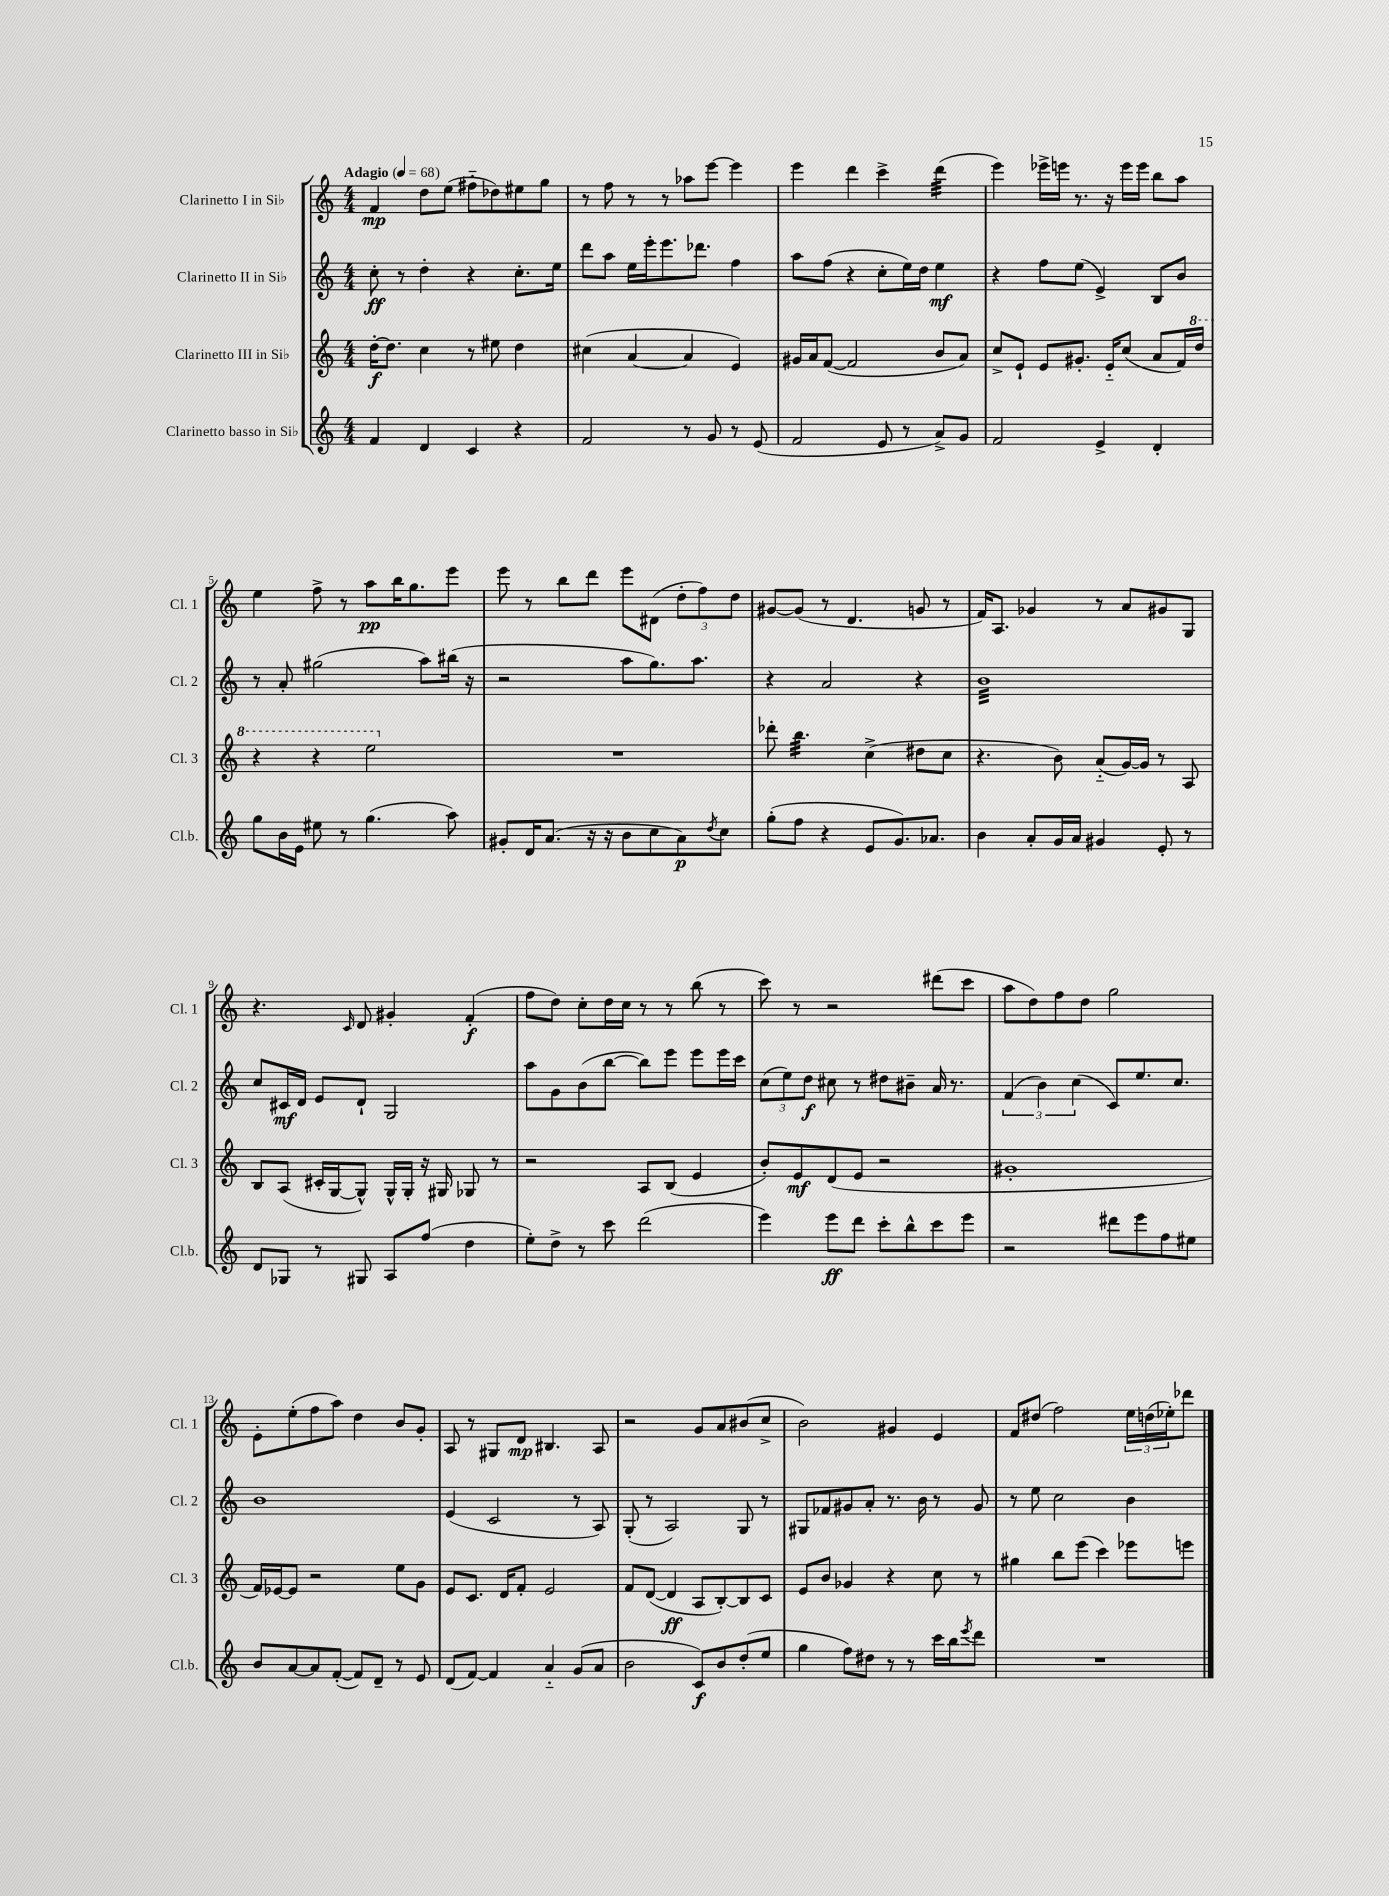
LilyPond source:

<<
\new StaffGroup <<
\new Staff = "s0" \with { instrumentName = "Clarinetto I in Sib" shortInstrumentName = "Cl. 1" } {
    \clef treble \key c \major \numericTimeSignature \time 4/4 \tempo "Adagio" 4 = 68
    f'4\mp d''8 e''8( fis''8-_ des''8) eis''8 g''8 |
    r8 f''8 r8 r8 aes''8 e'''8~ e'''4 |
    e'''4 d'''4 c'''4-> d'''4:32( |
    e'''4) ees'''16-> e'''16 r8. r16 e'''16 e'''16 b''8 a''8 |
    e''4 f''8-> r8 a''8\pp b''16 g''8. e'''8 |
    e'''8 r8 b''8 d'''8 e'''8 dis'8( \tuplet 3/2 { d''8-. f''8) d''8 } |
    gis'8~ gis'8( r8 d'4. g'8 r8 |
    f'16) a8. ges'4 r8 a'8 gis'8 g8 |
    r4. \grace { c'16 } d'8 gis'4-. f'4-.\f( |
    f''8 d''8) c''8-. d''16 c''16 r8 r8 b''8( r8 |
    c'''8) r8 r2 dis'''8( c'''8 |
    a''8 d''8) f''8 d''8 g''2 |
    e'8-. e''8-.( f''8 a''8) d''4 b'8 g'8-. |
    a8 r8 gis8 d'8\mp bis4. a8 |
    r2 g'8 a'8 bis'8( c''8-> |
    b'2) gis'4 e'4 |
    f'8 dis''8( f''2) \tuplet 3/2 { e''16 d''16( ees''16-.) } des'''8 \bar "|." |
}
\new Staff = "s1" \with { instrumentName = "Clarinetto II in Sib" shortInstrumentName = "Cl. 2" } {
    \clef treble \key c \major \numericTimeSignature \time 4/4
    c''8-.\ff r8 d''4-. r4 c''8.-. e''16 |
    d'''8 a''8 e''16 e'''16-. e'''8. des'''8. f''4 |
    a''8 f''8( r4 c''8-. e''16) d''16 e''4\mf |
    r4 f''8 e''8( e'4->) b8 b'8 |
    r8 a'8-. gis''2( a''8) bis''16( r16 |
    r2 a''8 g''8.) a''8. |
    r4 a'2 r4 |
    b'1:32 |
    c''8 cis'16\mf d'16 e'8 d'8-! g2 |
    a''8 g'8 b'8( b''8~ b''8) e'''8 e'''8 e'''16 c'''16 |
    \tuplet 3/2 { c''8( e''8) d''8\f } cis''8 r8 dis''8 bis'8-- a'16 r8. |
    \tuplet 3/2 { f'4( b'4) c''4( } c'8) e''8. c''8. |
    b'1 |
    e'4( c'2 r8 a8) |
    g8-.( r8 a2) g8 r8 |
    gis8 fes'8 gis'8 a'8-. r8. b'16 r8 gis'8 |
    r8 e''8 c''2 b'4 \bar "|." |
}
\new Staff = "s2" \with { instrumentName = "Clarinetto III in Sib" shortInstrumentName = "Cl. 3" } {
    \clef treble \key c \major \numericTimeSignature \time 4/4
    d''16~-.\f d''8. c''4 r8 eis''8 d''4 |
    cis''4( a'4~ a'4 e'4) |
    gis'16 a'16 f'8~( f'2 b'8 a'8) |
    c''8-> e'8-! e'8 gis'8.-. e'16-_ c''8( a'8 f'16) \ottava #1 d'''16 |
    r4 r4 e'''2 \ottava #0 |
    R1 |
    des'''8-. b''4.:32 c''4->( dis''8 c''8 |
    r4. b'8) a'8-_( g'16~) g'16 r8 a8 |
    b8 a8( cis'16-. g16~ g8-^) g16-^ g16-. r16 gis16 ges8 r8 |
    r2 a8 b8( e'4 |
    b'8-.) e'8\mf d'8( e'8 r2 |
    gis'1-. |
    f'16) ees'16~ ees'8 r2 e''8 g'8 |
    e'8 c'8. d'16 f'8-. e'2 |
    f'8 d'8~( d'4\ff a8 b8~-.) b8 c'8 |
    e'8 b'8 ges'4 r4 c''8 r8 |
    gis''4 b''8 e'''8( c'''4) ees'''8 e'''8 \bar "|." |
}
\new Staff = "s3" \with { instrumentName = "Clarinetto basso in Sib" shortInstrumentName = "Cl.b." } {
    \clef treble \key c \major \numericTimeSignature \time 4/4
    f'4 d'4 c'4 r4 |
    f'2 r8 g'8 r8 e'8( |
    f'2 e'8 r8 a'8->) g'8 |
    f'2 e'4-> d'4-. |
    g''8 b'16 e'16 eis''8 r8 g''4.( a''8) |
    gis'8-. d'16 a'8.( r16 r16 b'8 c''8 a'8\p) \acciaccatura { d''8 } c''8 |
    g''8-.( f''8 r4 e'8 g'8.) aes'8. |
    b'4 a'8-. g'16 a'16 gis'4 e'8-. r8 |
    d'8 ges8 r8 gis8 a8 f''8( d''4 |
    e''8-.) d''8-> r8 c'''8 d'''2( |
    e'''4) e'''8\ff d'''8 c'''8-. b''8-^ c'''8 e'''8 |
    r2 dis'''8 e'''8 f''8 eis''8 |
    b'8 a'8~ a'8 f'8~-.( f'8) d'8-- r8 e'8 |
    d'8( f'8~) f'4 a'4-_ g'8( a'8 |
    b'2 c'8\f) b'8 d''8-.( e''8 |
    g''4 f''8) dis''8 r8 r8 c'''16 b''16 \acciaccatura { e'''8 } d'''8 |
    R1 \bar "|." |
}
>>
>>
